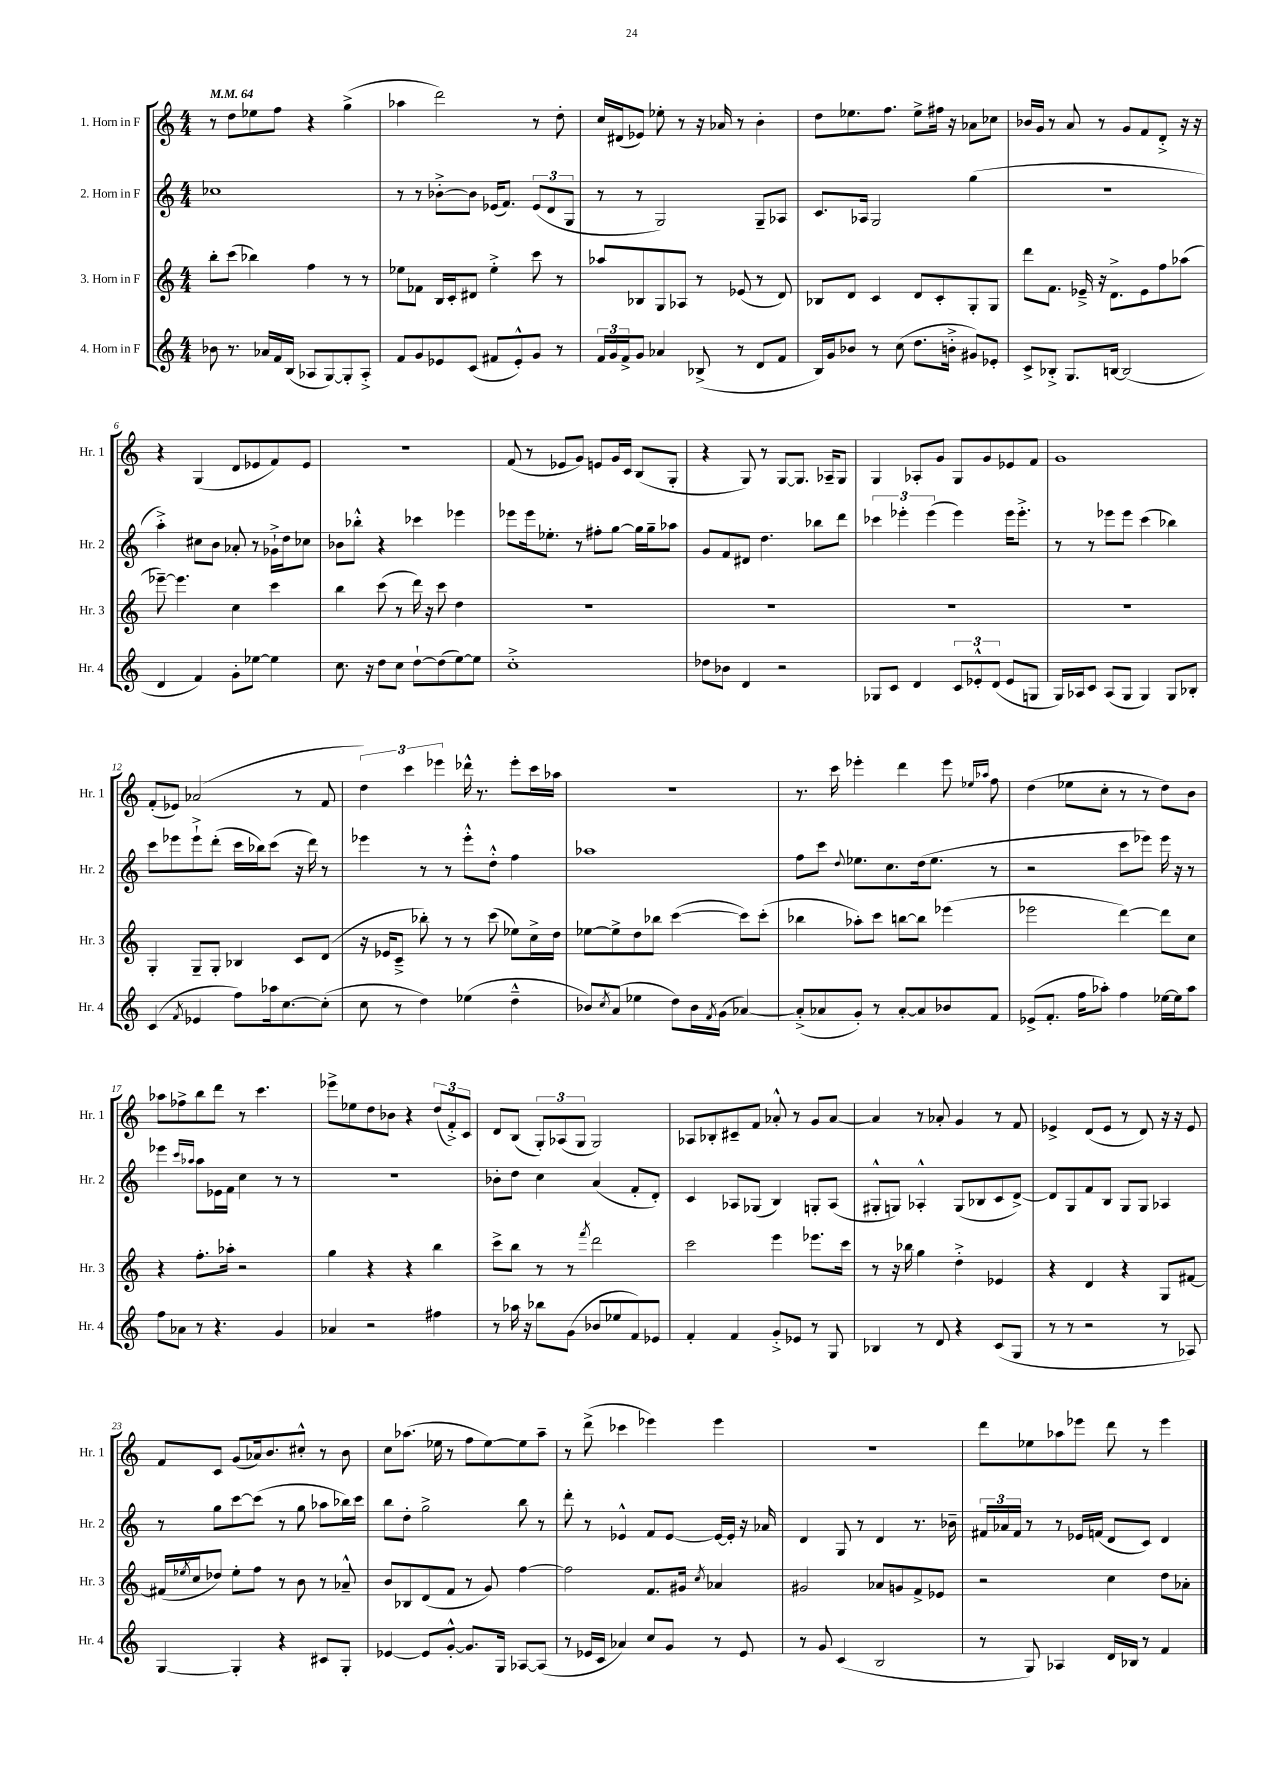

**kern	**kern	**kern	**kern
*part4	*part3	*part2	*part1
*staff4	*staff3	*staff2	*staff1
*I"4. Horn in F	*I"3. Horn in F	*I"2. Horn in F	*I"1. Horn in F
*I'Hr. 4	*I'Hr. 3	*I'Hr. 2	*I'Hr. 1
*clefG2	*clefG2	*clefG2	*clefG2
*k[]	*k[]	*k[]	*k[]
*M4/4	*M4/4	*M4/4	*M4/4
*MM64	*MM64	*MM64	*MM64
=1	=1	=1	=1
8b-X\	8bb'\L	1cc-X	8r
8.r	(8ccc\J	.	8dd\L
.	4bb-X\)	.	8ee-X\
16a-X/LL	.	.	.
16f/	.	.	8ff\J
(16B/JJ	.	.	.
8A-X/L	4ff\	.	4r
[8G/)	.	.	.
8G'/]	8r	.	(4gg^\
8A-'^/J	8r	.	.
=2	=2	=2	=2
8f/L	8ee-X\L	8r	4aa-X\
8g/	8f-X\J	8r	.
8e-X/	16B/LL	[8b-X'^\L	2ddd\)
.	16c'/J	.	.
(8c/J	8d#X/J	8b-\J]	.
8f#X/L	4ee-'^\	(16e-X/KL	.
.	.	8.f/J)	.
8e-'^^/)	.	.	.
8g/J	8ccc\	(12e-/L	8r
.	.	12d/	.
8r	8r	.	8dd'\
.	.	12G/J	.
=3	=3	=3	=3
24f/LL	8aa-X/L	8r	16cc/LL
24g/	.	.	.
.	.	.	(16d#X/J
24f^/J	.	.	.
8g/J	8B-X/	8r	8e-X/J)
4a-X/	8G/	2G/)	8ee-X'\
.	8A-X/J	.	8r
(8B-X^/	8r	.	16r
.	.	.	16a-X/
8r	(8e-X/	.	8r
8d/L	8r	8G~/L	4b'\
8f/J	8d/)	8A-X/J	.
=4	=4	=4	=4
16B/LL)	8B-X/L	8.c/L	8dd\L
16g/J	.	.	.
8b-X/J	8d/J	.	8.ee-X\
.	.	16A-X/Jk	.
8r	4c/	2G/	.
.	.	.	8.ff\J
(8cc\	.	.	.
8.dd\L	8d/L	.	8ee-^\L
.	8c'/	.	16ff#X\Jk
16bn'^\Jk	.	.	16r
8g#X/L)	8G'/	(4gg\	8a-X\L
8e-X'/J	8G/J	.	8cc-X\J
=5	=5	=5	=5
8c^/L	8ddd\L	1r	16b-X/LL
.	.	.	16g/JJ
8B-X'^/J	8.f\J	.	8r
8.G/L	.	.	8a/
.	16e-X~^/	.	.
.	16r	.	8r
[16Bn/Jk	8.d^\L	.	.
(2B/]	.	.	8g/L
.	8e-\	.	8f/
.	8ff\	.	8d'^/J
.	(8aa-X\J	.	16r
.	.	.	16r
!!LO:LB:g=z
=6	=6	=6	=6
4d/	[8eee-X~\)	4aa'^\)	4r
.	4.eee-\]	.	.
4f/)	.	8cc#X\L	(4G/
.	.	8b\J	.
8g'\L	4cc\	8a-X'/	8d/L
[8ee-X\J	.	8r	8e-X/
4ee-\]	4ccc\	16g-X`^\LL	8f/)
.	.	16dd\J	.
.	.	8cc-X\J	8e-/J
=7	=7	=7	=7
8.cc\	4bb\	8b-X\L	1r
.	.	8bb-X'^^\J	.
16r	.	.	.
8dd\L	(8ccc\	4r	.
8cc\J	8r	.	.
[8dd`\L	16ddd\)	4ccc-X\	.
.	16r	.	.
(8dd\]	8ccc\	.	.
[8ee\)	4dd\	4eee-X\	.
8ee\J]	.	.	.
=8	=8	=8	=8
1cc'^	1r	8eee-X\L	(8f/
.	.	16eee-\k	8r
.	.	8.ee-X'\J	.
.	.	.	8e-X/L
.	.	8r	8g/J)
.	.	8ff#X'\L	8en/L
.	.	[8gg\J	16g/L
.	.	.	16c/JJ
.	.	16gg\LL]	(8B/L
.	.	16gg~\J	.
.	.	8aa-X\J	8G'/J
=9	=9	=9	=9
8dd-X\L	1r	8g/L	4r
8b-X\J	.	8f/	.
4d/	.	8d#X/J	8G/)
.	.	4.dd\	8r
2r	.	.	[8G/L
.	.	.	8.G/J]
.	.	8bb-X\L	.
.	.	.	16A-X~/KL
.	.	8ddd\J	8G/J
=10	=10	=10	=10
8G-X/L	1r	6ccc-X\	4G/
8c/J	.	.	.
.	.	6eee-X'\	.
4d/	.	.	8A-X'/L
.	.	(6eee-\	.
.	.	.	8g/J
12c/L	.	4eee-\)	8G/L
12e-X'^^/	.	.	.
.	.	.	8g/
(12d/J	.	.	.
8e-/L	.	16eee-\KL	8e-X/
.	.	8.eee-'^\J	.
8Gn/J	.	.	8f/J
=11	=11	=11	=11
16G/LL)	1r	8r	1g
16A-X/J	.	.	.
8c/J	.	8r	.
(8A-/L	.	8eee-X\L	.
8G/J	.	8eee-\J	.
4G/)	.	(4ccc\	.
8G/L	.	4bb-X\)	.
8B-X'/J	.	.	.
!!LO:LB:g=z
=12	=12	=12	=12
(4c/	4G'/	8ccc\L	(8f'/L
.	.	8eee-X\	8e-X/J)
8qf/	.	.	.
4e-X/	8G~/L	8eee-`^\	(2a-X/
.	8G'/J	(8ddd'\J	.
8ff\L)	4B-X/	16ccc\LL	.
.	.	16bb-X\J)	.
16aa-X\k	.	(8ccc\J	.
[8.cc\	.	.	.
.	8c/L	16r	8r
.	.	16ddd\)	.
(8cc'\J]	(8d/J	8r	8f/
=13	=13	=13	=13
8cc\	16r	4eee-X\	6dd\)
.	16e-X/KL	.	.
8r	8c~^/J	.	.
.	.	.	6ccc\
4dd\)	8bb-X'\)	8r	.
.	.	.	6eee-X\
.	8r	8r	.
(4ee-X\	8r	8eee-'^^\L	16ddd-X^^\
.	.	.	8.r
.	(8ccc\	8dd'^^\J	.
4dd~^^\	8ee-X\L)	4ff\	8eee-'\L
.	16cc^\L	.	16ccc\L
.	16dd\JJ	.	16aa-X\JJ
=14	=14	=14	=14
8b-X/L)	[8ee-X\L	1aa-X	1r
8qcc/	.	.	.
(8a/J	8ee-^\]	.	.
4ee-X\	8dd\	.	.
.	8bb-X\J	.	.
8dd\L)	([4ccc\	.	.
16b-\L	.	.	.
8qf/	.	.	.
(16g\JJ	.	.	.
[4a-X/)	8ccc\L])	.	.
.	(8ccc'\J	.	.
=15	=15	=15	=15
(8a-'^/L]	4bb-X\	8ff\L	8.r
8a-X/	.	8ccc\J	.
.	.	.	16ccc\
.	.	8qqdd/	.
8g'/J)	8aa-X'\L)	8.ee-X\L	4eee-X'\
8r	8ccc\J	.	.
.	.	8.cc\	.
[8a-'/L	[8bbn\L	.	4ddd\
8a-/]	8bb\J]	(16dd\k	.
.	.	8.ee-\J	.
8b-X/	(4eee-X\	.	8eee-\
.	.	.	16qqee-X/LL
.	.	.	16qqaa-X/JJ
8f/J	.	8r	8ff\
=16	=16	=16	=16
(8e-X^/L	2eee-X\	2r	(4dd\
8.f'/J	.	.	.
.	.	.	8ee-X\L
16ff\KL	.	.	.
8aa-X'\J)	.	.	8cc'\J
4ff\	[4ddd\)	8ccc\L	8r
.	.	8eee-X\J)	8r
[16ee-X\LL	8ddd\L]	16eee-\	8dd\L)
16ee-\J]	.	16r	.
8aa-\J	8cc\J	8r	8b\J
!!LO:LB:g=z
=17	=17	=17	=17
8ff\L	4r	4eee-X\	8aa-X\L
8a-X\J	.	.	8ff-X^\
.	.	16qqccc/LL	.
.	.	16qqaa-X/JJ	.
8r	8.ff'\L	8aa-\L	8bb\
4.r	.	16e-X\L	8ddd\J
.	16aa-X'\Jk	16f\JJ	.
.	2r	4cc\	8r
.	.	.	4.ccc\
4g/	.	8r	.
.	.	8r	.
=18	=18	=18	=18
4a-X/	4gg\	1r	8eee-X^\L
.	.	.	8ee-X\
2r	4r	.	8dd\
.	.	.	8b-X\J
.	4r	.	4r
4ff#X\	4bb\	.	(12dd/L
.	.	.	12f'^/)
.	.	.	12c/J
=19	=19	=19	=19
8r	8ccc^\L	8b-X'\L	8d/L
16aa-X\	8bb\J	8dd\J	(8B/J
16r	.	.	.
8bb-X\L	8r	4cc\	12G'/L)
.	.	.	(12A-X/
(8g\J	8r	.	.
.	.	.	12G/J
.	8qfff/	.	.
8b-X/L	2ddd\	(4a/	2G/)
8ee-X/	.	.	.
8f/)	.	8f'/L	.
8e-X/J	.	8d'/J)	.
=20	=20	=20	=20
4f'/	2ccc\	4c/	8A-X/L
.	.	.	8B-X'/
4f/	.	8A-X/L	8c#X~/
.	.	(8G-X/J	8f/J
8g'^/L	4eee\	4B/)	8a-X'^^/
8e-X/J	.	.	8r
8r	8.eee-X\L	8Gn'/L	8g/L
8G/	.	(8A-/J	[8a-/J
.	16ccc\Jk	.	.
=21	=21	=21	=21
4B-X/	8r	8G#X'^^/L	4a-/]
.	16r	8Gn/J)	.
.	16bb-X\	.	.
8r	4gg\	4A-X'^^/	8r
8d/	.	.	8a-X'/
4r	4dd'^\	(8G/L	4g/
.	.	8B-X/	.
(8c/L	4e-X/	8c/	8r
8G/J	.	[8d^/J)	8f/
=22	=22	=22	=22
8r	4r	8d/L]	4e-X^/
8r	.	8G/	.
2r	4d/	8f/	(8d/L
.	.	8B/J	8e-/J
.	4r	8G/L	8r
.	.	8G/J	8d/)
8r	8G/L	4A-X/	16r
.	.	.	16r
8A-X/)	[8f#X/J	.	8e-/
!!LO:LB:g=z
=23	=23	=23	=23
[4G/	(16f#X/LL]	8r	8f/L
.	8qee-X/	.	.
.	16cc/J	.	.
.	8dd-X/J)	8gg\L	8c/J
4G'/]	8ee-'\L	[8ccc\	(8g/L
.	8ff\J	(8ccc\J]	16a-X/k)
.	.	.	8.b/
4r	8r	8r	.
.	8b\	8gg\	8cc#X'^^/J
8c#X/L	8r	8aa-X\L	8r
8G'/J	8a-X~^^/	16bb-X\L)	8b\
.	.	16ccc\JJ	.
=24	=24	=24	=24
[4e-X/	8b/L	8bb\L	8cc\L
.	8B-X/	8dd'\J	(8.aa-X\J
8e-/L]	(8d/	2gg^\	.
.	.	.	16ee-X\
[8g'^^/J	8f/J	.	8r
8.g/L]	8r	.	8ff\L
.	8g/)	.	[8ee-\)
16G/Jk	.	.	.
[8A-X/L	[4ff\	8bb\	8ee-\]
(8A-/J]	.	8r	8aa-~\J
=25	=25	=25	=25
8r	2ff\]	8ddd'\	8r
16e-X/LL	.	8r	(8ddd^\
16c/JJ	.	.	.
4a-X/)	.	4e-X^^/	4ccc-X\
8cc/L	8.f/L	8f/L	4eee-X\)
8g/J	.	[8e-/J	.
.	16g#X/Jk	.	.
.	8qcc/	.	.
8r	4a-X/	16e-/LL_	4eee-\
.	.	16e-'/JJ]	.
8e-/	.	16r	.
.	.	16a-X/	.
=26	=26	=26	=26
8r	2g#X/	4d/	1r
8g/	.	.	.
(4c/	.	8G/	.
.	.	8r	.
2B/	8a-X/L	4d/	.
.	8gn/	.	.
.	8f^/	8.r	.
.	8e-X/J	.	.
.	.	16b-X~\	.
=27	=27	=27	=27
8r	2r	24f#X/LL	8ddd\L
.	.	24a-X/	.
.	.	24f#/JJ	.
8G/)	.	8r	8ee-X\
4A-X/	.	8r	8aa-X\
.	.	16e-X/LL	8eee-X\J
.	.	(16fn/JJ	.
16d/LL	4cc\	8d/L	8ddd\
16B-X/JJ	.	.	.
8r	.	8c/J)	8r
4f/	8dd\L	4d/	4eee-\
.	8a-X'\J	.	.
==	==	==	==
*-	*-	*-	*-
